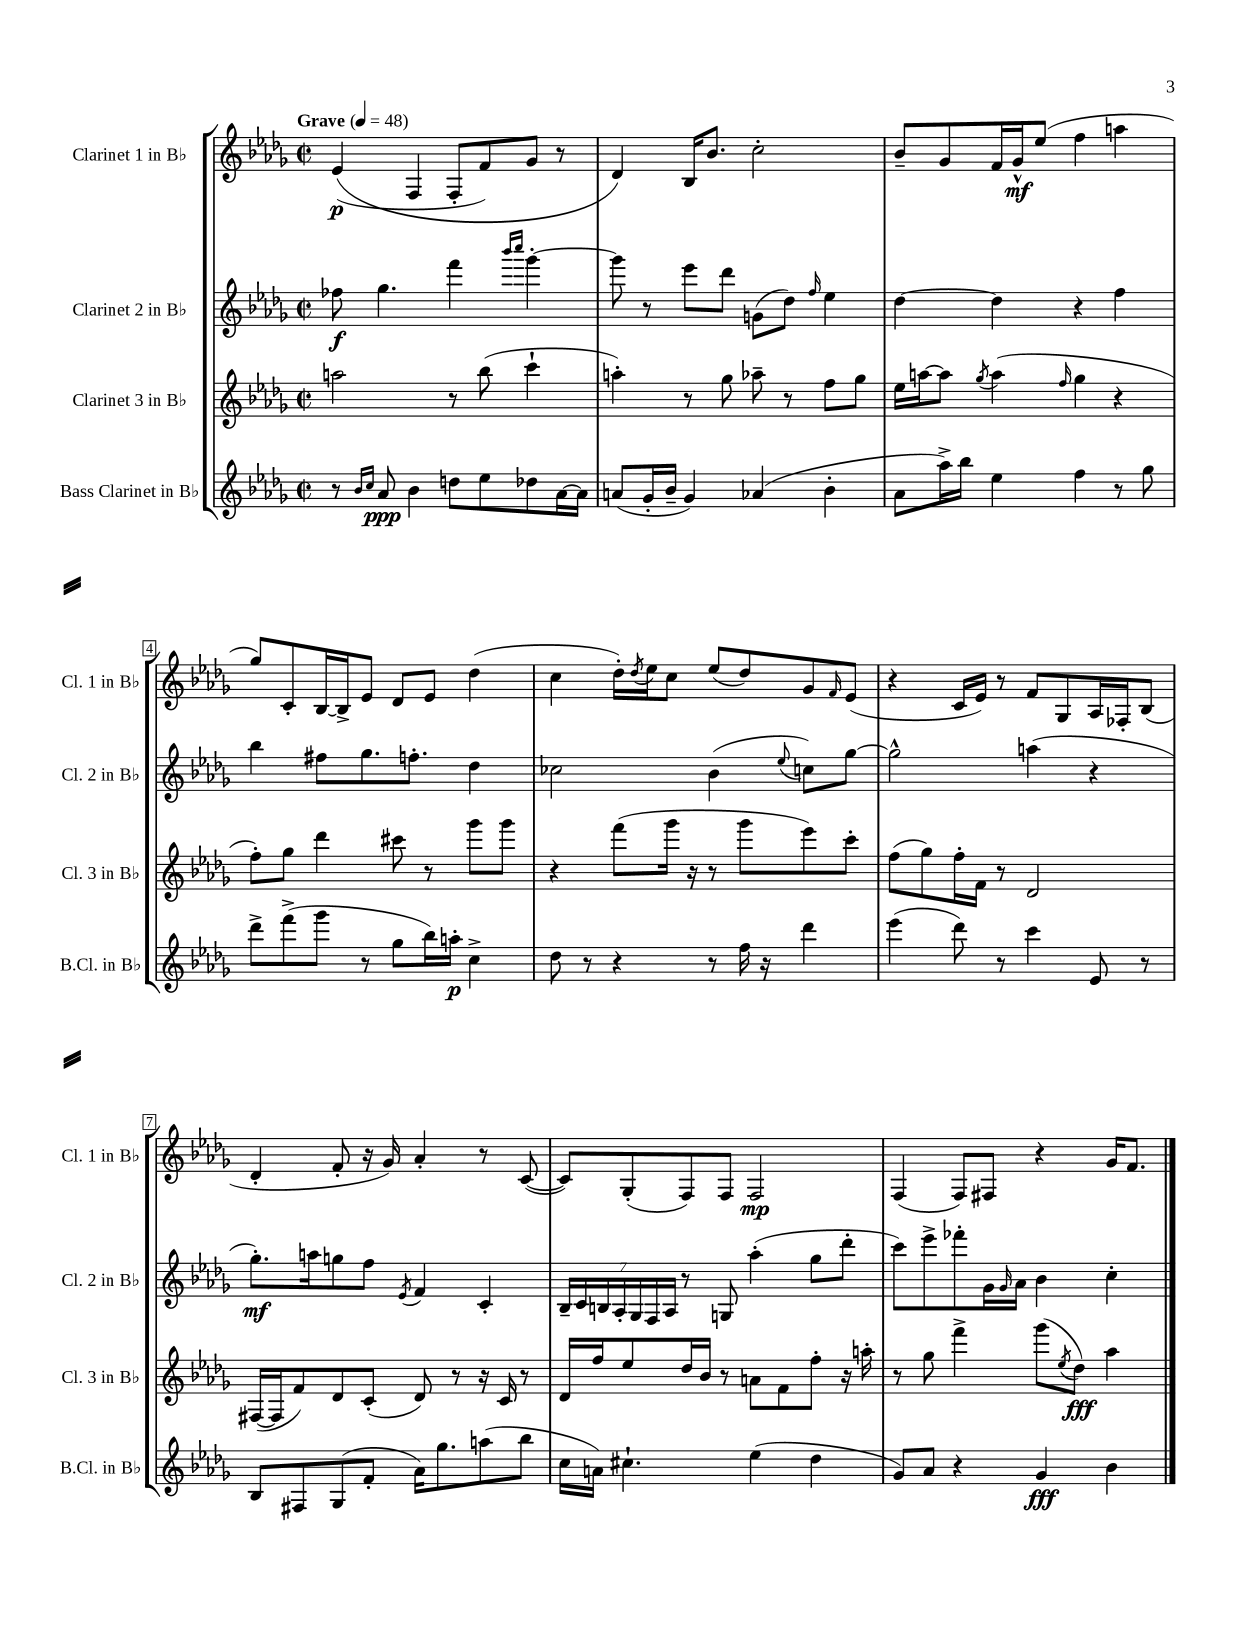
<<
\new StaffGroup <<
\new Staff = "s0" \with { instrumentName = "Clarinet 1 in Bb" shortInstrumentName = "Cl. 1 in Bb" } {
    \clef treble \key des \major \defaultTimeSignature \time 2/2 \tempo "Grave" 4 = 48
    ees'4\p(\( f4 f8-. f'8) ges'8 r8 |
    des'4\) bes16 bes'8. c''2-. |
    bes'8-- ges'8 f'16 ges'16-^\mf ees''8( f''4 a''4 |
    ges''8) c'8-. bes16~ bes16-> ees'8 des'8 ees'8 des''4( |
    c''4 des''16-.) \acciaccatura { des''8 } ees''16 c''8 ees''8( des''8) ges'8 \grace { f'16 } ees'8( |
    r4 c'16 ees'16) r8 f'8 ges8 aes16 fes16-. bes8( |
    des'4-. f'8-. r16 ges'16) aes'4-. r8 c'8~( |
    c'8) ges8-.( f8) f8 f2\mp |
    f4( f8) fis8 r4 ges'16 f'8. \bar "|." |
}
\new Staff = "s1" \with { instrumentName = "Clarinet 2 in Bb" shortInstrumentName = "Cl. 2 in Bb" } {
    \clef treble \key des \major \defaultTimeSignature \time 2/2
    fes''8\f ges''4. f'''4 \grace { bes'''16 c''''16 } ges'''4~-. |
    ges'''8 r8 ees'''8 des'''8 g'8( des''8) \grace { f''16 } ees''4 |
    des''4~ des''4 r4 f''4 |
    bes''4 fis''8 ges''8. f''8.-. des''4 |
    ces''2 bes'4( \appoggiatura { ees''8 } c''8) ges''8~ |
    ges''2-^ a''4( r4 |
    ges''8.-.\mf) a''16 g''8 f''8 \acciaccatura { ees'8 } f'4 c'4-. |
    \tuplet 7/4 { bes16-- c'16 b16 aes16-. ges16 f16 aes16 } r8 g8 aes''4-.( ges''8 des'''8-. |
    c'''8) ees'''8-> fes'''8-. ges'16 \grace { ges'16 } aes'16 bes'4 c''4-. \bar "|." |
}
\new Staff = "s2" \with { instrumentName = "Clarinet 3 in Bb" shortInstrumentName = "Cl. 3 in Bb" } {
    \clef treble \key des \major \defaultTimeSignature \time 2/2
    a''2 r8 bes''8( c'''4-! |
    a''4-.) r8 ges''8 aes''8-- r8 f''8 ges''8 |
    ees''16 a''16~ a''8 \acciaccatura { ges''8 } a''4( \grace { f''16 } ges''4 r4 |
    f''8-.) ges''8 des'''4 cis'''8 r8 ges'''8 ges'''8 |
    r4 f'''8( ges'''16 r16 r8 ges'''8 ees'''8) c'''8-. |
    f''8( ges''8) f''16-. f'16 r8 des'2 |
    fis16~( fis16 f'8) des'8 c'8-.( des'8) r8 r16 c'16 r8 |
    des'16 f''16 ees''8 des''16 bes'16 r8 a'8 f'8 f''8-. r16 a''16-. |
    r8 ges''8 f'''4-> ges'''8( \acciaccatura { ees''8 } des''8\fff) aes''4 \bar "|." |
}
\new Staff = "s3" \with { instrumentName = "Bass Clarinet in Bb" shortInstrumentName = "B.Cl. in Bb" } {
    \clef treble \key des \major \defaultTimeSignature \time 2/2
    r8 \grace { bes'16 c''16 } aes'8\ppp bes'4 d''8 ees''8 des''8 aes'16~ aes'16 |
    a'8( ges'16-. bes'16-- ges'4) aes'4( bes'4-. |
    aes'8 aes''16->) bes''16 ees''4 f''4 r8 ges''8 |
    des'''8-> f'''8->( ges'''8 r8 ges''8 bes''16) a''16-.\p c''4-> |
    des''8 r8 r4 r8 f''16 r16 des'''4 |
    ees'''4( des'''8) r8 c'''4 ees'8 r8 |
    bes8 fis8 ges8( f'8-. aes'16) ges''8. a''8( bes''8 |
    c''16 a'16) cis''4.-! ees''4( des''4 |
    ges'8) aes'8 r4 ges'4\fff bes'4 \bar "|." |
}
>>
>>
\layout { \context { \Score \override BarNumber.stencil = #(make-stencil-boxer 0.1 0.3 ly:text-interface::print) } }
